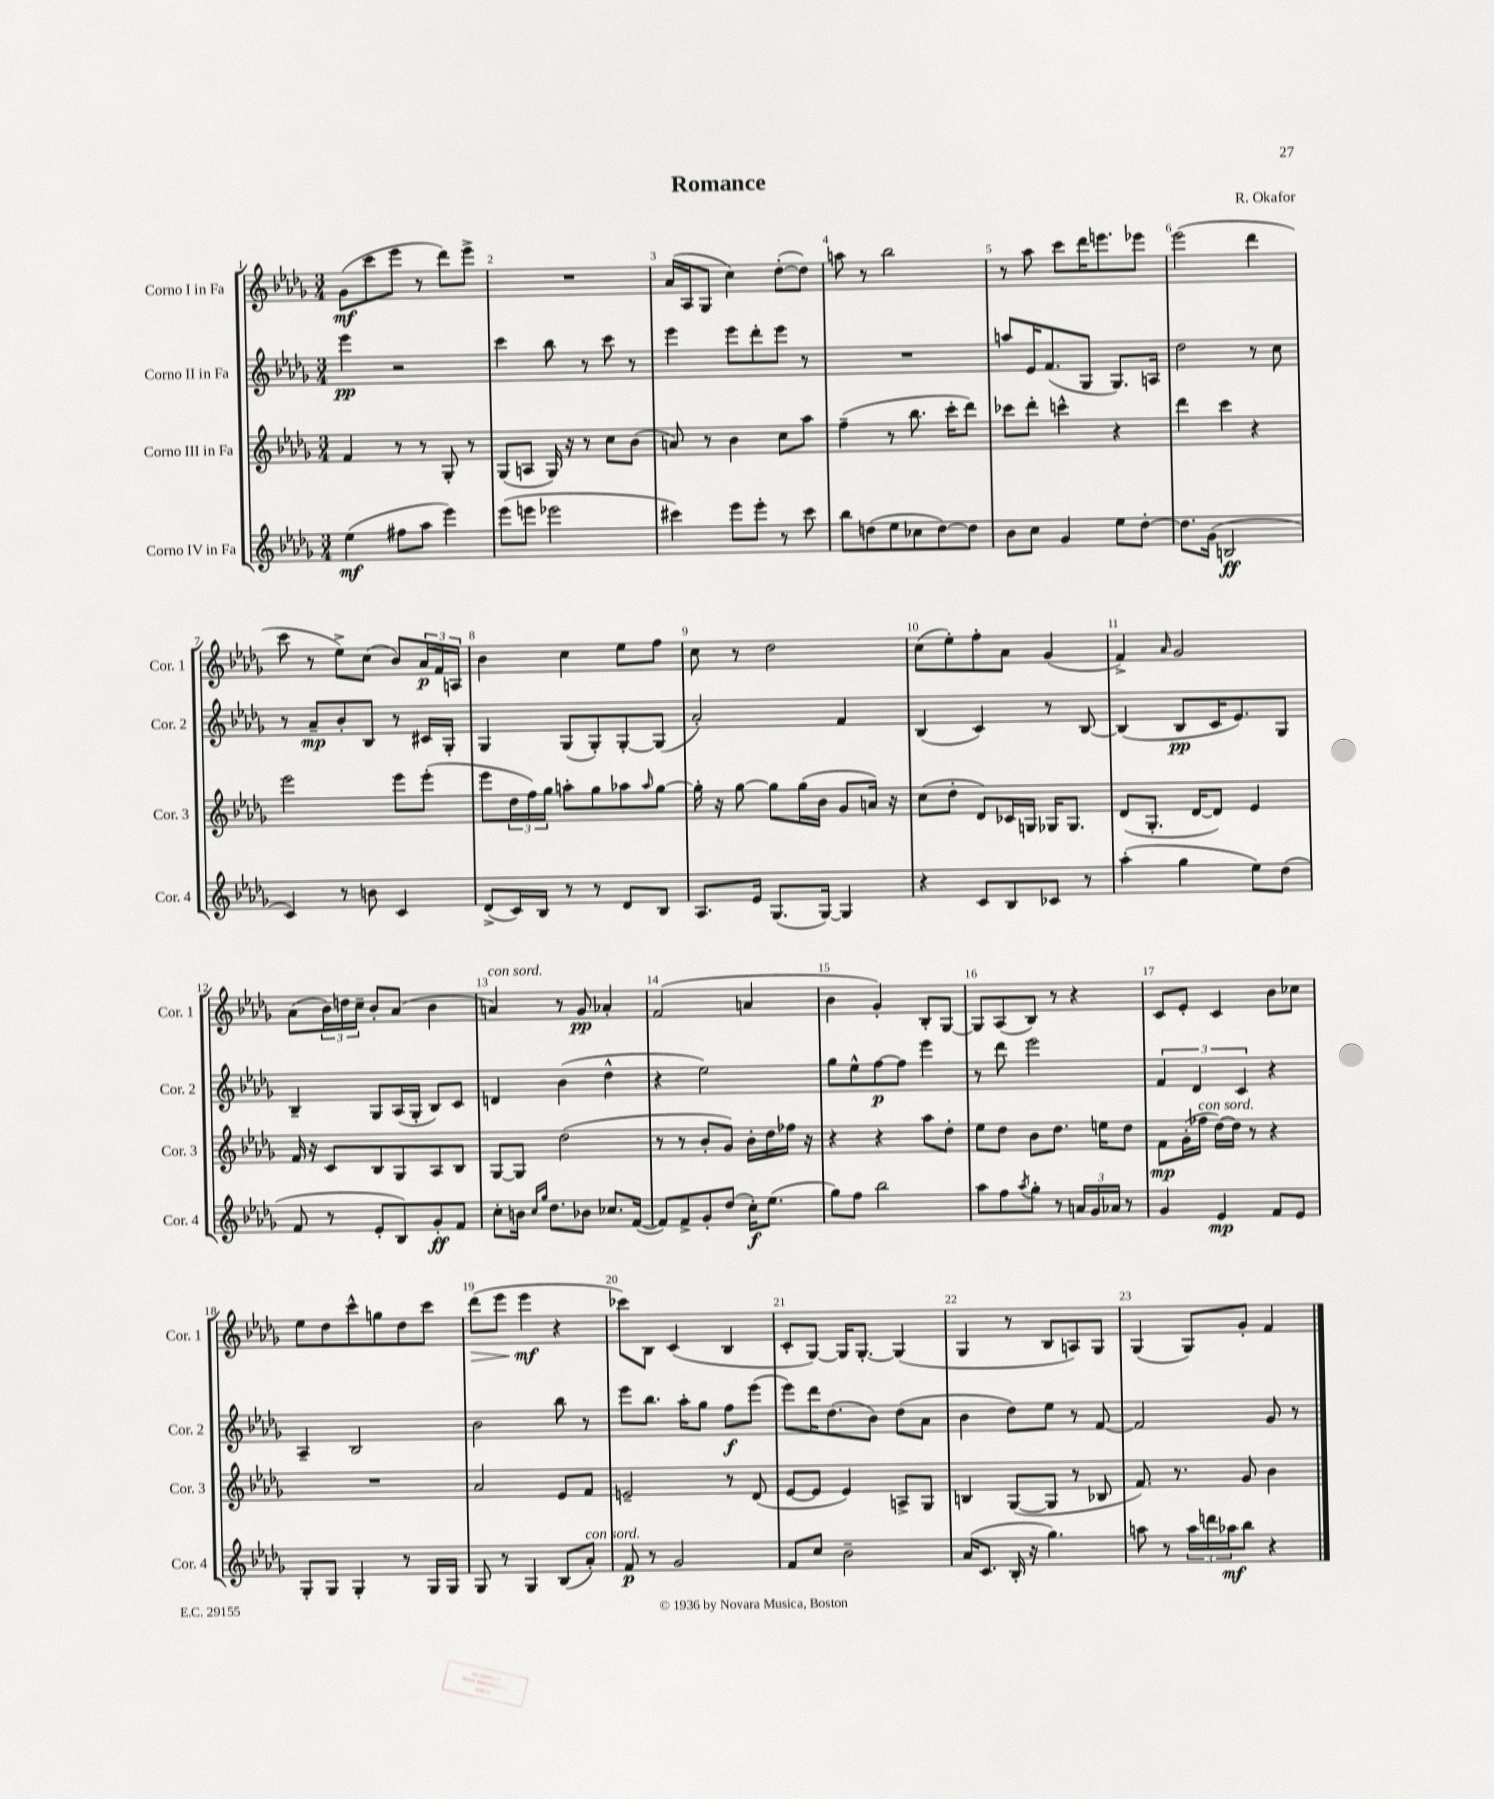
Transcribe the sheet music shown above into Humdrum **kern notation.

**kern	**kern	**kern	**kern
*staff4	*staff3	*staff2	*staff1
*clefG2	*clefG2	*clefG2	*clefG2
*k[b-e-a-d-g-]	*k[b-e-a-d-g-]	*k[b-e-a-d-g-]	*k[b-e-a-d-g-]
*M3/4	*M3/4	*M3/4	*M3/4
(4ee-	4f	4eee-	(8g-
.	.	.	8ccc
8ff#	8r	2r	8eee-
8aa-	8r	.	8r
4eee-)	8G-'	.	8ddd-)
.	8r	.	8eee-^
=	=	=	=
(8eee-	(8G-	4ccc	2.r
8eee	8A	.	.
2eee-	16G-)	8bb-	.
.	16r	.	.
.	8r	8r	.
.	8cc	8ccc	.
.	(8b-	8r	.
=	=	=	=
4ccc#)	8a)	4eee-	(16a-
.	.	.	16A-
.	8r	.	8G-
8eee-	4b-	8eee-	4cc)
8eee-'	.	8ddd-'	.
8r	8cc	8eee-	([8dd-'
8ccc#	8aa-	8r	8dd-])
=	=	=	=
8bb-	(4ff~	2.r	8aa
(8dd	.	.	8r
8ee-	8r	.	2bb-
8cc-	8.bb-	.	.
[8dd)	.	.	.
.	16ccc'	.	.
8dd]	8ddd-)	.	.
=	=	=	=
8b-	8ccc-	8aa	8r
8cc	8ddd-'	16e-	8aa-
.	.	(8.f	.
4g-	4ccc^^	.	8ccc
.	.	8G-	16ddd-
.	.	.	8.eee
8ee-	4r	8.G-)	.
[8dd-'	.	.	8eee-
.	.	16A	.
=	=	=	=
8.dd-]	4ddd-	2dd-	(2eee-
(16g-	.	.	.
2B	4ccc	.	.
.	4r	8r	4ddd-
.	.	8cc	.
=	=	=	=
4c)	2eee-	8r	8ccc
.	.	8a-~	8r
8r	.	8b-'	8ee-^)
8b	.	8B-	(8cc
4c	8eee-	8r	8b-)
.	(8eee-'	16c#	24a-
.	.	.	24f
.	.	16G-'	.
.	.	.	24A
=	=	=	=
(8d-^	8eee-	4G-	4b-
16c)	24dd-	.	.
.	24ff)	.	.
16B-	.	.	.
.	24gg-	.	.
8r	8aa'	(8G-	4cc
8r	8gg-	8G-')	.
8d-	8aa-	[8G-'	8ee-
.	16qqaa-	.	.
8B-	[8gg-	(8G-]	8ff
=	=	=	=
8.A-	16gg-']	2a-')	8cc
.	16r	.	.
.	[8gg-	.	8r
16e-	.	.	.
(8.G-	8gg-]	.	2dd-
.	(16gg-	.	.
[16G-)	16b-	.	.
4G-]	8g-	4f	.
.	16a)	.	.
.	16r	.	.
=	=	=	=
4r	(8cc	(4B-	(8cc
.	8dd-'	.	8ee-')
8c	8d-)	4c)	8ff'
8B-	16c-	.	8a-
.	16G	.	.
8c-	16G-	8r	(4g-
.	8.G-	.	.
8r	.	[8B-	.
=	=	=	=
(4aa-'	(8d-	(4B-]	4f^)
.	8.G-'	.	.
.	.	.	16qqa-
4gg-	.	8B-	2g-
.	[16d-	.	.
.	8d-])	16c	.
.	.	8.e-)	.
8ee-)	4e-	.	.
(8dd-	.	8G-	.
=	=	=	=
8f	16f	4B-~	(8a-
.	16r	.	.
8r	8c	.	24b-)
.	.	.	24dd
.	.	.	24cc~
8e-'	8B-	8G-	8b-'
8B-)	8G-	(16A-	(8a-
.	.	16G-'	.
8g-'	8A-	8B-)	4b-
8f	8B-	8c	.
=	=	=	=
8cc'	[8G-	4d	4a)
16b	8G-]	.	.
16qqcc	.	.	.
16qqgg-	.	.	.
8.dd-	.	.	.
.	(2dd-	(4b-	8r
8b-	.	.	8g-
8.cc-	.	4dd-^^	4a-'
([16f	.	.	.
=	=	=	=
8f])	8r	4r	(2f
8f^	8r	.	.
8g-'	8b-'	2ee-)	.
(8dd-	8g-)	.	.
16cc')	16b-'	.	4a
(8.ee-	16dd-	.	.
.	16ff-	.	.
.	16r	.	.
=	=	=	=
8gg-)	4r	8gg-	4b-
8ff	.	8ee-^^	.
2bb-	4r	[8ff	4g-')
.	.	8ff]	.
.	8aa-	4eee-	8B-'
.	8dd-'	.	[8G-
=	=	=	=
8aa-	8ee-	8r	8G-]
8ff	8dd-	8ddd-	(8A-
8qaa-	.	.	.
8gg-'	8b-	2eee-	8B-)
8r	8.dd-	.	8r
24a	.	.	4r
24g-	.	.	.
.	16ee	.	.
24a-	.	.	.
8r	8dd-	.	.
=	=	=	=
4g-	8f	6f	8c
.	(16g-'	.	8e-'
.	.	6d-	.
.	16ff-	.	.
4e-	[16dd-)	.	4c
.	16dd-]	.	.
.	.	6c	.
.	8r	.	.
8f	4r	4r	8b-
8e-	.	.	8cc-
=	=	=	=
8G-'	2.r	4A-~	8ee-
8G-	.	.	8dd-
4G-'	.	2B-	8ccc^^
.	.	.	8gg
8r	.	.	8dd-
16G-	.	.	8ccc
16G-	.	.	.
=	=	=	=
8G-	2a-	2b-	(8ddd-
8r	.	.	8eee-
4G-	.	.	4eee-
(8B-	8e-	8bb-	4r
8a-')	8f	8r	.
=	=	=	=
8f	2e~	8eee-	8ccc-)
8r	.	8.bb-	8B-
2g-	.	.	(4c
.	.	16aa-'	.
.	.	8gg-	.
.	8r	8ff	4B-
.	(8d-	(8eee-	.
=	=	=	=
8f	[8e-	8eee-)	8c'
8cc	8e-]	16ddd-	[8G-)
.	.	(8.dd-	.
2b-~	4e-)	.	16G-]
.	.	.	[8.G-'
.	.	8b-)	.
.	8A^	(8dd-	(4G-]
.	8G-	8a-	.
=	=	=	=
(16a-	4B	4b-	4G-
8.c	.	.	.
16B-'	([8G-	8dd-)	8r
16r	.	.	.
4.gg-)	8G-]	8ee-	8B-
.	8r	8r	8A)
.	8B-	[8f	8G-
=	=	=	=
8aa	8.f)	2f]	(4G-
8r	.	.	.
.	8.r	.	.
24aa	.	.	8G-)
24ddd	.	.	.
24aa-	.	.	.
8bb-	8g-	.	8g-'
4r	4b-	8g-	4f
.	.	8r	.
==	==	==	==
*-	*-	*-	*-
